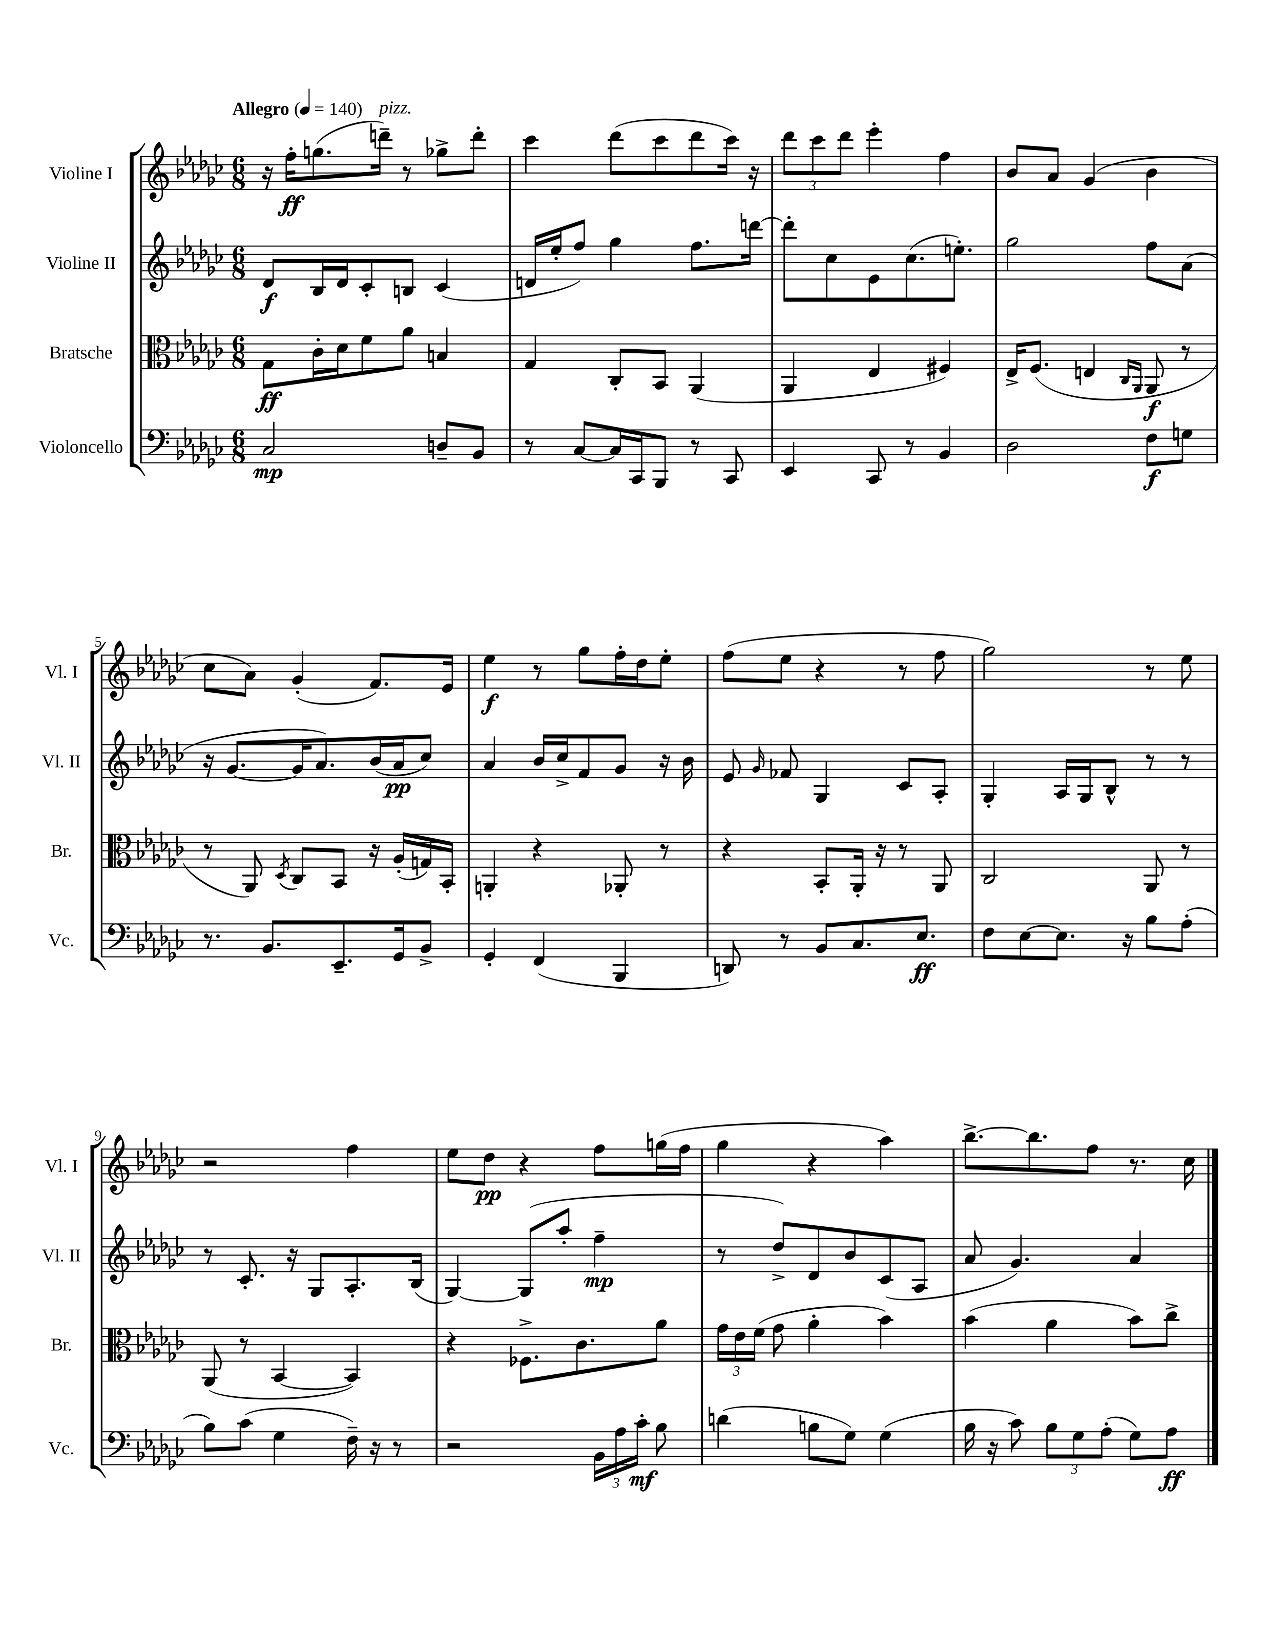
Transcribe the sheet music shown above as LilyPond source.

<<
\new StaffGroup <<
\new Staff = "s0" \with { instrumentName = "Violine I" shortInstrumentName = "Vl. I" } {
    \clef treble \key ges \major \numericTimeSignature \time 6/8 \tempo "Allegro" 4 = 140
    \autoBeamOff r16 f''16[-.\ff g''8.( d'''16]--^\markup { \italic "pizz." }) r8 ges''8[-> d'''8]-. |
    ces'''4 des'''8[( ces'''8 des'''8 ces'''16]) r16 |
    \tuplet 3/2 { des'''8[ ces'''8 des'''8] } ees'''4-. f''4 |
    bes'8[ aes'8] ges'4( bes'4 |
    ces''8[ aes'8]) ges'4-.( f'8.[) ees'16] |
    ees''4\f r8 ges''8[ f''16-. des''16 ees''8]-. |
    f''8[( ees''8] r4 r8 f''8 |
    ges''2) r8 ees''8 |
    r2 f''4 |
    ees''8[ des''8]\pp r4 f''8[ g''16( f''16] |
    ges''4 r4 aes''4) |
    bes''8.[~-> bes''8. f''8] r8. ces''16 \bar "|." |
}
\new Staff = "s1" \with { instrumentName = "Violine II" shortInstrumentName = "Vl. II" } {
    \clef treble \key ges \major \numericTimeSignature \time 6/8
    \autoBeamOff des'8[\f bes16 des'16 ces'8-. b8] ces'4( |
    d'16[ ees''16-. f''8]) ges''4 f''8.[ d'''16]~ |
    d'''8[-. ces''8 ees'8 ces''8.( e''8.]-.) |
    ges''2 f''8[ aes'8]( |
    r16 ges'8.[~ ges'16 aes'8.) bes'16( aes'16\pp ces''8]) |
    aes'4 bes'16[ ces''16-> f'8 ges'8] r16 bes'16 |
    ees'8 \grace { ges'16 } fes'8 ges4 ces'8[ aes8]-. |
    ges4-. aes16[ ges16 bes8]-^ r8 r8 |
    r8 ces'8.-. r16 ges8[ aes8.-. bes16]( |
    ges4~) ges8[( aes''8]-. f''4--\mp |
    r8 des''8[->) des'8 bes'8 ces'8( aes8] |
    aes'8 ges'4.) aes'4 \bar "|." |
}
\new Staff = "s2" \with { instrumentName = "Bratsche" shortInstrumentName = "Br." } {
    \clef alto \key ges \major \numericTimeSignature \time 6/8
    \autoBeamOff ges8[\ff ces'16-. des'16 f'8 aes'8] b4 |
    ges4 ces8[-. bes,8] aes,4( |
    aes,4 ees4 fis4) |
    ees16[-> f8.]( e4 \grace { ces16[ aes,16] } aes,8\f r8 |
    r8 aes,8) \acciaccatura { des8 } ces8[ bes,8] r16 aes16[-.( g16) bes,16]-. |
    a,4-. r4 aes,8-. r8 |
    r4 bes,8[-. aes,16]-. r16 r8 aes,8 |
    ces2 aes,8 r8 |
    aes,8( r8 bes,4~ bes,4) |
    r4 fes8.[-> ces'8. aes'8] |
    \tuplet 3/2 { ges'16[ ees'16 f'16]( } ges'8 aes'4-. bes'4) |
    bes'4( aes'4 bes'8[) ces''8]-> \bar "|." |
}
\new Staff = "s3" \with { instrumentName = "Violoncello" shortInstrumentName = "Vc." } {
    \clef bass \key ges \major \numericTimeSignature \time 6/8
    \autoBeamOff ces2\mp d8[-- bes,8] |
    r8 ces8[~ ces16 ces,16 bes,,8] r8 ces,8 |
    ees,4 ces,8 r8 bes,4 |
    des2 f8[\f g8] |
    r8. bes,8.[ ees,8.-- ges,16 bes,8]-> |
    ges,4-. f,4( bes,,4 |
    d,8) r8 bes,8[ ces8. ees8.]\ff |
    f8[ ees8~ ees8.] r16 bes8[ aes8]-.( |
    bes8[) ces'8]( ges4 f16--) r16 r8 |
    r2 \tuplet 3/2 { bes,16[ aes16 ces'16]-.\mf } bes8 |
    d'4( b8[ ges8]) ges4( |
    bes16 r16 ces'8) \tuplet 3/2 { bes8[ ges8 aes8]-.( } ges8[) aes8]\ff \bar "|." |
}
>>
>>
